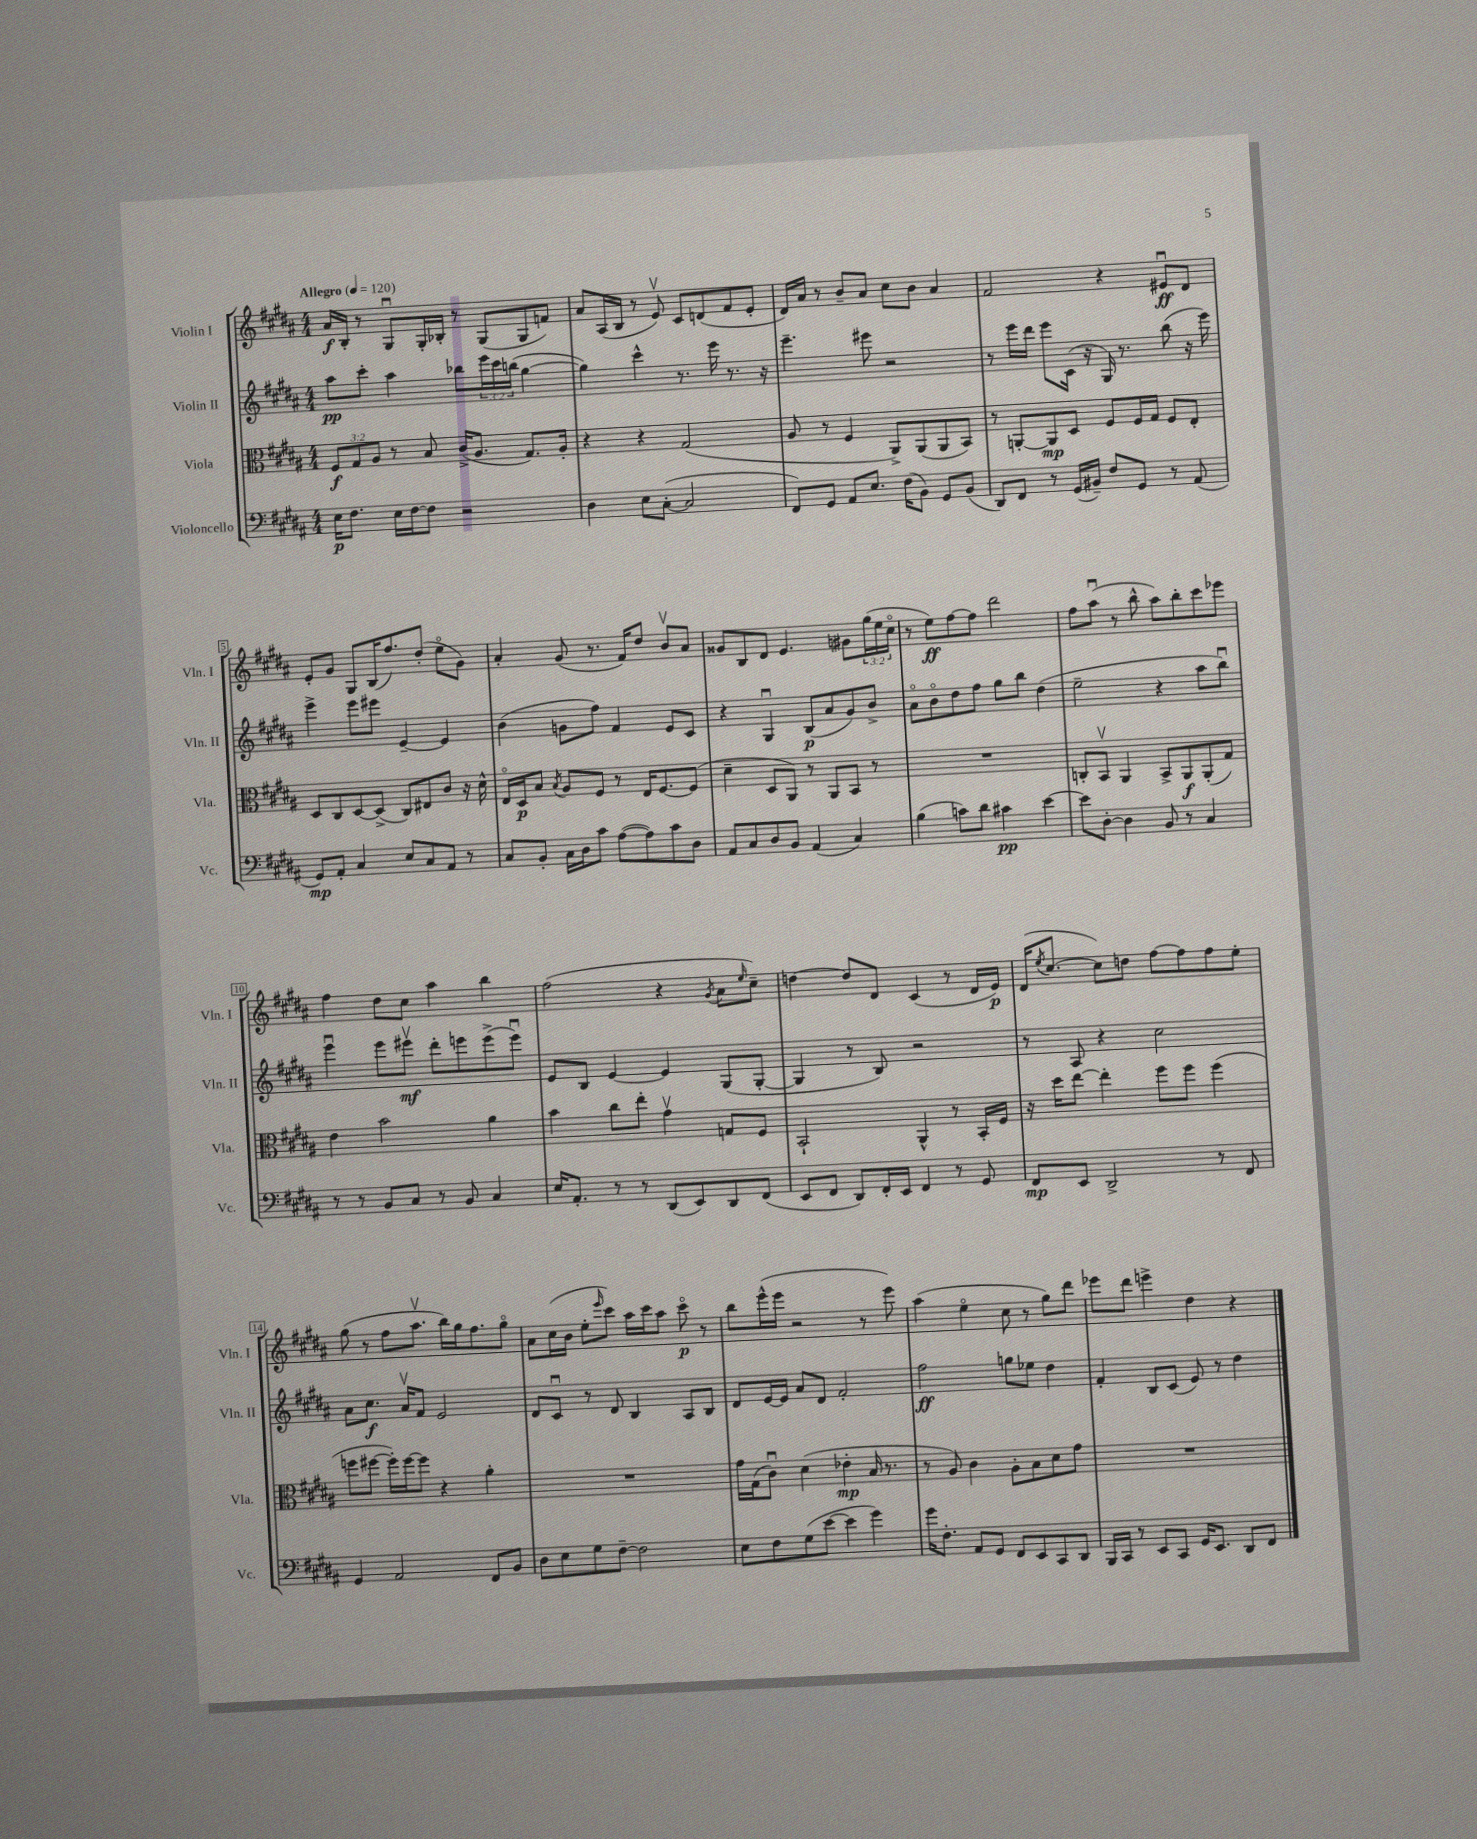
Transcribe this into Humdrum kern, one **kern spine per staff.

**kern	**kern	**kern	**kern
*staff4	*staff3	*staff2	*staff1
*clefF4	*clefC3	*clefG2	*clefG2
*k[f#c#g#d#a#]	*k[f#c#g#d#a#]	*k[f#c#g#d#a#]	*k[f#c#g#d#a#]
*M4/4	*M4/4	*M4/4	*M4/4
*MM120	*MM120	*MM120	*MM120
16E\LK	12F#/L	8aa#\L	16a#/LL
8.F#\J	.	.	16B'/JJ
.	12G#/	.	.
.	.	8ccc#'\J	8r
.	12A#/J	.	.
16E\LL	8r	4aa#\	8G#u/L
[16F#\J	.	.	.
8F#\]J	8B/	.	16G#'/L
.	.	.	16B-'/JJ
2r	(16c#^/LK	8bb-\L	8r
.	8.A#/J	.	.
.	.	24eee\L	(8G#/L
.	.	24ccc#\	.
.	.	(24bb\JJ	.
.	8.G#/L)	[4gg#\	8G#/
.	.	.	8f/J)
.	16A#'/Jk	.	.
=	=	=	=
4D#\	4r	4gg#\])	8a#/L
.	.	.	(16A#/L
.	.	.	16B/JJ
8E\L	4r	4ccc#^^\	8r
([8C#'\J	.	.	8ev/)
2C#/]	(2G#/	8.r	8c#/L
.	.	.	(8d/
.	.	16eee\	.
.	.	8.r	8f#/
.	.	.	8e'/J
.	.	16r	.
=	=	=	=
8FF#/L)	8A#/	4.eee~\	16d#/LL)
.	.	.	16a#/JJ
8GG#/J	8r	.	8r
8AA#/L	4F#/	.	8b~/L
8.E/J	.	8eee#\	8a#/J
.	8AA#^/L)	2r	8cc#\L
(16F#\LK	.	.	.
8BB\J)	(8AA#/	.	8b\J
8GG#/L	8AA#/	.	4a#/
(8BB/J	8BB/J)	.	.
=	=	=	=
8DD#/L)	8r	8r	2f#/
8FF#/J	[8AA'/L	16eee\LL	.
.	.	16ddd#\JJ	.
8r	8AA/]	8eee\L	.
(16GG#/LL	8D#/J	(16c#\Jk	.
16BB#~/JJ)	.	16r	.
8F#/L	8F#/L	16G#/)	4r
.	.	8.r	.
8GG#/J	16F#/L	.	.
.	16G#/JJ	.	.
8r	8F#/L	(8bb\	8e#u/L
(8AA#/	8E'/J	16r	8d#/J
.	.	16eee\)	.
=	=	=	=
8GG#/L)	8D#/L	4eee^\	8e'/L
8AA#'/J	8C#/	.	8g#/J
4C#/	[8D#/	8eee\L	8G#/L
.	(8D#^/]J	8eee#\J	(16B/K
.	.	.	8.ff#/)
8E/L	8C#/L)	[4e~/	.
8C#/	8E#/	.	(8dd#'/J
8AA#/J	8c#/J	4e/]	8eeo\L
8r	16r	.	8g#\J)
.	16d#^^\	.	.
=	=	=	=
8C#/L	16Eo/LL	(4b\	4a#'/
.	16D#/J	.	.
8BB'/J	8B/J	.	.
.	8qB/	.	.
16C#\LL	8A#/L	8g\L	(8g#/
16D#\J	.	.	.
8c#\J	8F#/J	8ff#\J)	8.r
([8A#\L	8r	4f#/	.
.	.	.	16f#/LK)
8A#\])	16E/LK	.	8dd#/J
.	[8.F#/	.	.
8c#\	.	8e/L	8bv/L
8D#\J	(8F#/]J	8c#/J	8a#/J
=	=	=	=
8AA#/L	4d#~\	4r	8g##/L
8C#/	.	.	8B/
8D#/	8D#/L	4G#u/	8d#/J
8BB/J	8AA#/J)	.	4.e/
(4AA#/	8r	(8B/L	.
.	8AA#/L	8a#/	.
4C#/)	8BB/J	8g#/)	8g#\L
.	8r	8b^/J	(24gg#\L
.	.	.	24ee\
.	.	.	24cc#o\JJ
=	=	=	=
(4B\	1r	8a#o\L	8r
.	.	8bo\	8ee\L)
8c\L)	.	8dd#\	[8ff#\
8d#\J	.	8ff#\J	8ff#\]J
4c#\	.	8gg#\L	2ddd#\
.	.	8bb\J	.
[4e\	.	(4dd#\	.
=	=	=	=
8e\]L	8C'/L	2ee~\	8ff#\L
[8D#'\J	8BBv/J	.	(8aa#u\J
4D#\]	4AA#/	.	8r
.	.	.	8bb^^\
8BB/	8BB^/L	4r	8aa#\L)
8r	8AA#/	.	8bb'\
4C#/	(8AA#'/	8aa#\L	8ccc#\
.	8G#/J)	8bbu\J)	8eee-\J
=	=	=	=
8r	4e\	4eeeu\	4ff#\
8r	.	.	.
8BB/L	2b\	8eee\L	8dd#\L
8C#/J	.	8eee#v\J	8cc#\J
8r	.	8ddd#'\L	4aa#\
8BB/	.	8eee\	.
4C#/	4a#\	(8eee^\	4bb\
.	.	8eeeu\J)	.
=	=	=	=
16E/LK	4b\	8e/L	(2ff#\
8.AA#'/J	.	.	.
.	.	8B/J	.
8r	8cc#\L	[4e/	.
8r	8ee'\J	.	.
(8DD#/L	4g#v\	4e/]	4r
8EE/)	.	.	.
.	.	.	8qg#/
8DD#/	8G/L	(8G#/L	8a#\L
.	.	.	16qqee/
(8FF#/J	8F#/J	[8G#'/J	8cc#~\J)
=	=	=	=
8EE/L	2BB`/	4G#/]	[4dd\
8FF#/J	.	.	.
8DD#/L)	.	8r	8dd/]L
16FF#'/L	.	8B/)	8d#/J
16EE/JJ	.	.	.
4FF#/	4AA#^^/	2r	(4c#/
8r	8r	.	8r
8GG#/	16BB'/LL	.	16d#/LL
.	16F#/JJ	.	16e/JJ)
=	=	=	=
8FF#/L	16r	8r	(16d#/LK
.	.	.	8qee/
.	16dd#\LK	.	[8.cc#/J
8EE/J	[8ee\J	8A#/	.
2DD#^/	4ee'\]	4r	8cc#\]L)
.	.	.	8dd\J
.	8ff#\L	2cc#\	[8ff#\L
.	8ff#\J	.	8ff#\]
8r	(4ff#\	.	8ff#\
8FF#/	.	.	8ee'\J
=	=	=	=
4GG#/	8ff\L	8a#\L	(8gg#\
.	[8ff#\J	8.cc#\J	8r
2AA#/	16ff#'\]LL)	.	8ff#\L
.	[16ff#\J	16a#v/LK	.
.	8ff#\]J	8f#/J	8.aa#v\J
.	4r	2e/	.
.	.	.	16bb\LL)
.	.	.	16gg#\J
.	.	.	8.ff#\
8FF#/L	4a#'\	.	.
8BB/J	.	.	8gg#o\J
=	=	=	=
8D#\L	1r	8d#/L	8a#\L
8E\	.	8c#u/J	(16cc#\L
.	.	.	16b\JJ
8G#\	.	8r	8ee'\L
.	.	.	16qqeee/
[8F#~\J	.	8d#/	8ccc#\J)
2F#\]	.	4B/	16aa#\LL
.	.	.	16ccc#\J
.	.	.	8aa#\J
.	.	8A#/L	8ccc#o\
.	.	8B/J	8r
=	=	=	=
8E\L	16g#\LL	8d#/L	8bb\L
.	(16G#\J	.	.
8F#\	8c#u\J)	[16e/L	(16eee^^\L
.	.	16e/]JJ	16eee\JJ
(8G#\	(4d#\	8a#/L	2r
[8e\J	.	8d#/J	.
4e\]	4e-'\	2f#'/	.
4g#\)	16B/	.	8r
.	8.r	.	.
.	.	.	8eee\)
=	=	=	=
16g#\LK	8r	2ff#\	(4aa#\
8.F#'\J	.	.	.
.	8A#/)	.	.
8AA#/L	4c#\	.	4eeo\
8GG#/J	.	.	.
8FF#/L	8A#'\L	8gg\L	8cc#\
8EE/	8B\	8ee-\J	8r
8CC#/	8d#\	4dd#\	8gg#\L)
8DD#/J	8g#\J	.	8ddd#\J
=	=	=	=
16BBB/LL	1r	4f#'/	8eee-\L
16CC#/JJ	.	.	.
8r	.	.	8ddd#\J
8EE/L	.	8B/L	4eee^\
8CC#/J	.	(8c#/J	.
16GG#/LK	.	8e/)	4dd#\
8.EE/J	.	.	.
.	.	8r	.
8DD#/L	.	4dd#\	4r
8FF#/J	.	.	.
==	==	==	==
*-	*-	*-	*-
